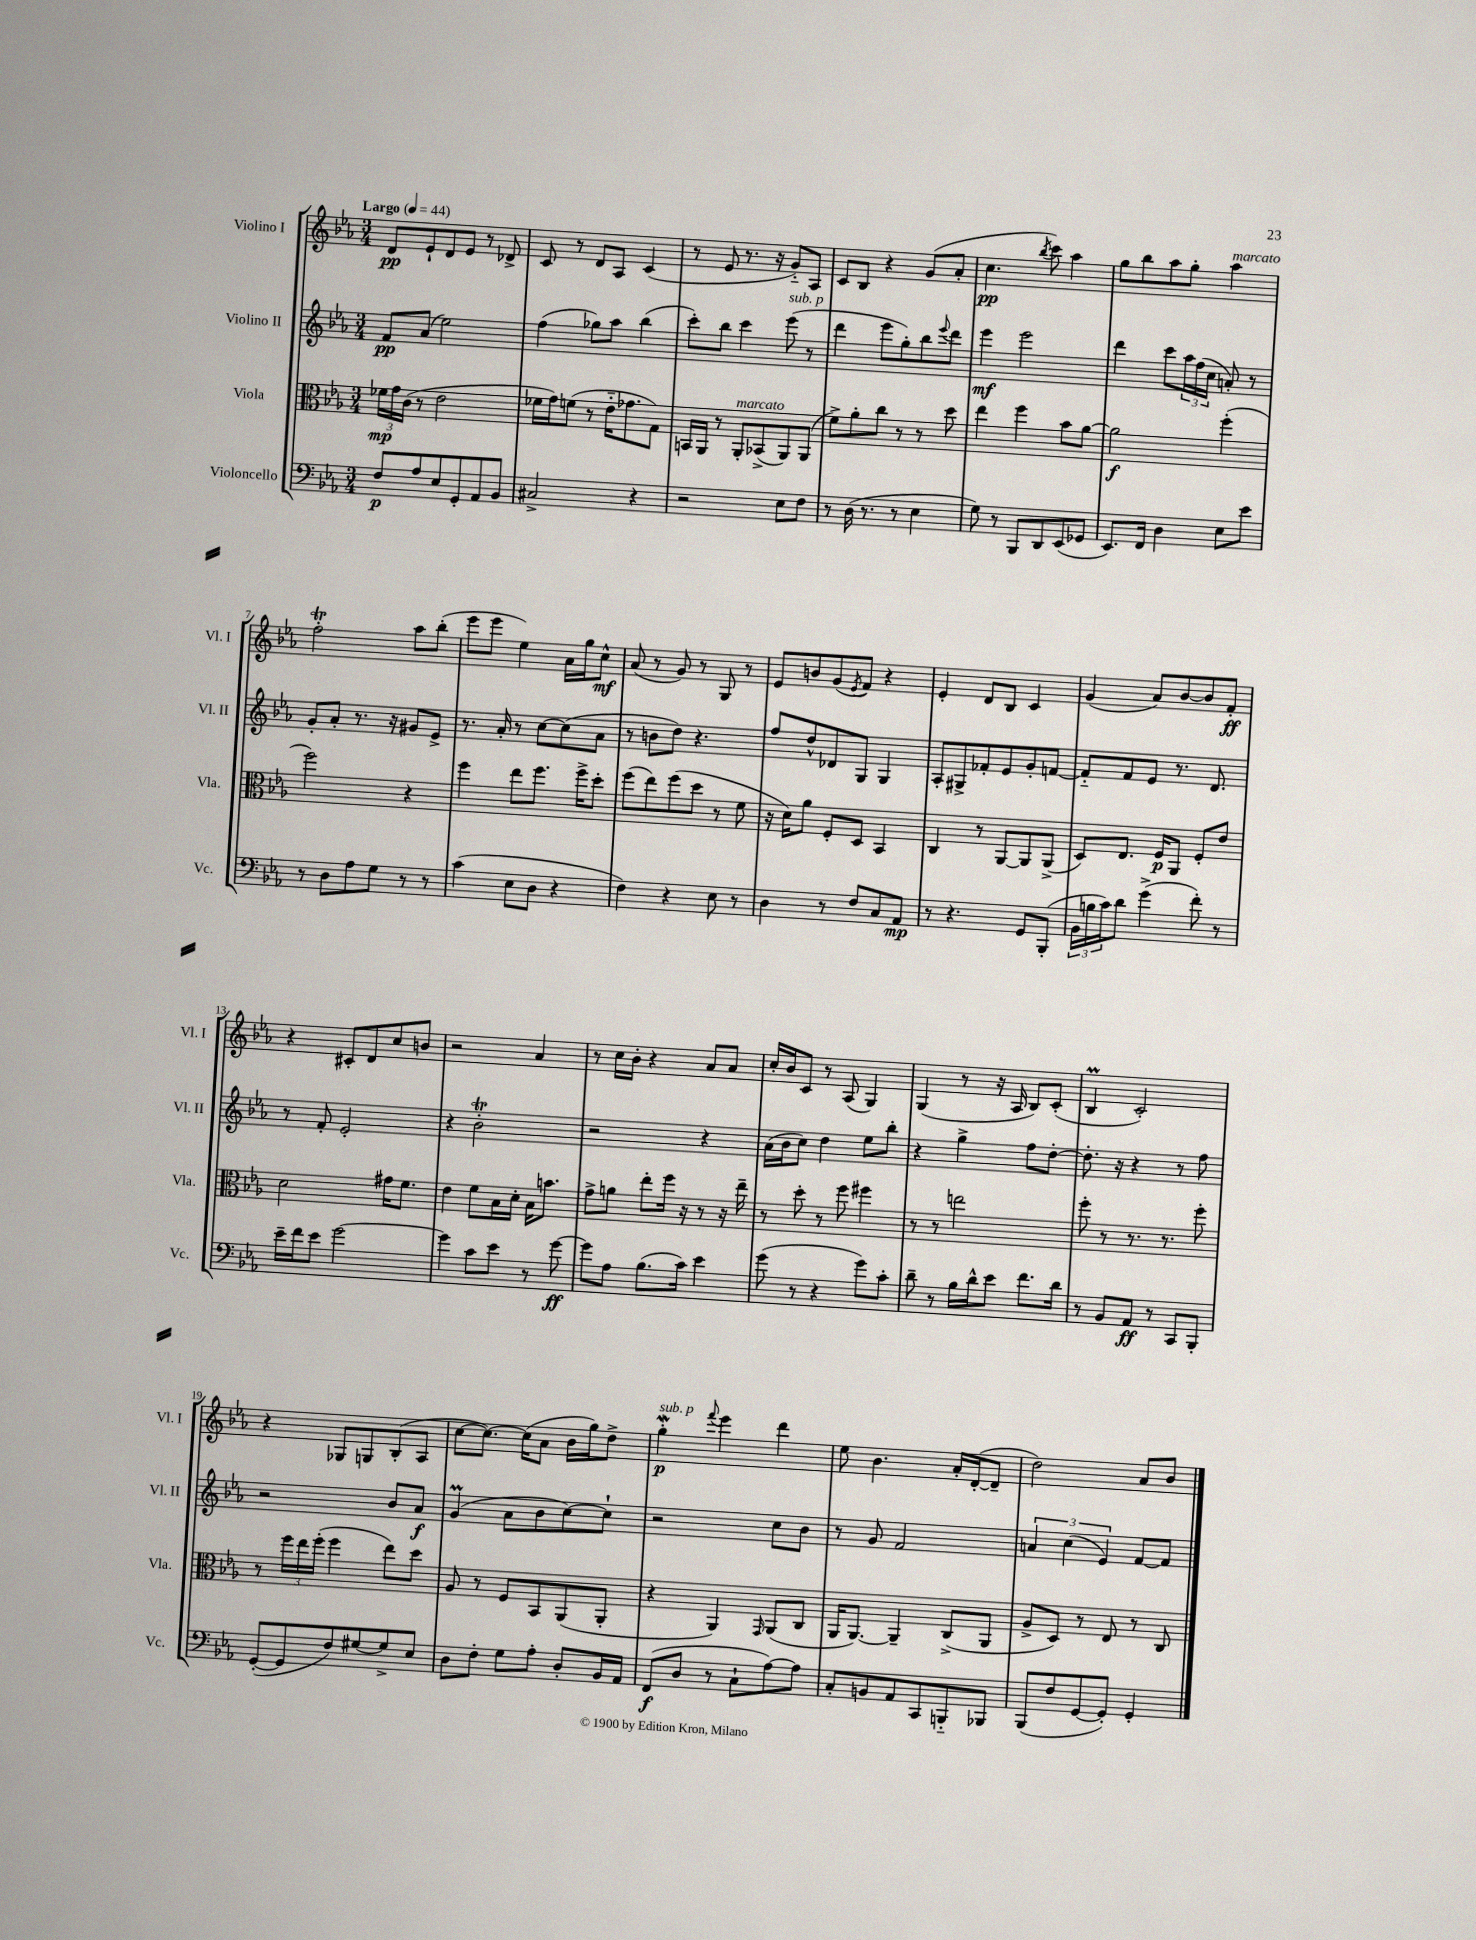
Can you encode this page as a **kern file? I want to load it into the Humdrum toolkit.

**kern	**kern	**kern	**kern
*staff4	*staff3	*staff2	*staff1
*clefF4	*clefC3	*clefG2	*clefG2
*k[b-e-a-]	*k[b-e-a-]	*k[b-e-a-]	*k[b-e-a-]
*M3/4	*M3/4	*M3/4	*M3/4
*MM44	*MM44	*MM44	*MM44
8F	24f-	8f	8d
.	24g	.	.
.	(24c	.	.
8A-	8r	(8a-	8e-`
8E-	2e-	2ee-)	8d
8GG'	.	.	8e-
8AA-	.	.	8r
8BB-	.	.	8d-^
=	=	=	=
2C#^	16f-	(4ff	8c
.	16g)	.	.
.	(8f	.	8r
.	8r	8gg-)	8d
.	16e-'~	8aa-	8A-
.	8.g-	.	.
4r	.	(4bb-	(4c
.	8G)	.	.
=	=	=	=
2r	16BB	8ccc')	8r
.	16AA-	.	.
.	8r	8bb-	8e-
.	8AA-'	4ccc	8.r
.	(8BB-^	.	.
.	.	.	16r
8E-	8AA-)	(8eee-	8g'~)
8F	(8AA-	8r	8A-
=	=	=	=
8r	8f^)	4ddd	8c
(16D	8a-'	.	8B-
8.r	.	.	.
.	8cc	8eee-	4r
8r	8r	8gg')	.
4E-	8r	8bb-	(8g
.	.	8qqeee-	.
.	8dd	8ddd	8a-'
=	=	=	=
8G)	4ee-	4eee-	4.cc
8r	.	.	.
8BBB-	4ff	2eee-	.
.	.	.	8qbb-
8DD	.	.	8ccc)
(8EE-	8b-	.	4aa-
8GG-	[8a-	.	.
=	=	=	=
8.EE-)	2a-]	4ddd	8gg
.	.	.	8bb-
16FF	.	.	.
4D	.	8ccc	8aa-
.	.	24aa-	8gg'
.	.	(24ff	.
.	.	24cc	.
8E-	(4ff'	8a')	4aa-
8e-	.	8r	.
=	=	=	=
8r	2ff)	8g'	2ff'
8D	.	8a-'	.
8A-	.	8.r	.
8G	.	.	.
.	.	16r	.
8r	4r	8g#	8aa-
8r	.	8e-^	(8bb-'
=	=	=	=
(4c	4ff	8.r	8eee-
.	.	.	8eee-
.	.	16a-'	.
8E-	8ee-	8r	4ee-)
8D	8.ff	[8cc	.
4r	.	(8cc]	16a-
.	16ff^	.	16gg
.	8dd'	8a-	8cc^^
=	=	=	=
4F)	(8ff	8r	(8a-
.	8ee-)	8b	8r
4r	(8ff	8dd)	8g)
.	8dd	4.r	8r
8E-	8r	.	8G
8r	8f	.	8r
=	=	=	=
4D	16r	8ff	8e-
.	16d)	.	.
.	8a-	8dd^^	8b
8r	8F'	8d-	(8g
.	.	.	8qe-
8F	8D	8G	8f)
8C	4BB-	4G	4r
8AA-	.	.	.
=	=	=	=
8r	4C	8A-'	4e-'
4.r	.	8G#^	.
.	8r	8f-'	8d
.	[8AA-	8e-	8B-
8GG	8AA-]	8g'	4c
(8BBB-'	(8AA-^	[8f	.
=	=	=	=
24BB-	8D)	8f'~]	(4g
24B	.	.	.
24c)	.	.	.
8d	8.E-	8f	.
(4g^	.	8e-	8a-)
.	16F	.	.
.	8AA-	8.r	[8b-
8f')	8F'	.	8b-]
.	.	8.d	.
8r	8e-	.	8f'
=	=	=	=
16e-~	2d	8r	4r
16f	.	.	.
8e-	.	8f'	.
[2g	.	2e-'	8c#'
.	.	.	8d
.	16g#	.	8cc
.	8.f	.	.
.	.	.	8b
=	=	=	=
4g]	4e-	4r	2r
8c	8f	2b-'	.
8e-	16B-	.	.
.	16d'	.	.
8r	16B-	.	4a-
.	8.b	.	.
[8g	.	.	.
=	=	=	=
8g]	8g^	2r	8r
8A-	8a	.	16cc
.	.	.	16b-'
(8.B-	8ee-'	.	4r
.	16ff	.	.
16c)	16r	.	.
4e-	8r	4r	8a-
.	16r	.	8a-
.	16ee-~	.	.
=	=	=	=
(8g	8r	(16a-	16cc'
.	.	16b-	16b-
8r	8dd'	8cc)	8c
4r	8r	4dd	8r
.	8ff	.	(8A-
8g)	4ff#	8ee-	4G)
8c'	.	8bb-'	.
=	=	=	=
8d~	8r	4r	(4G
8r	8r	.	.
16B-	2ee	4gg^	8r
16d^^	.	.	.
8e-	.	.	16r
.	.	.	16A-
8.f	.	8ff	8B-)
.	.	[8dd'	(8c'
16d	.	.	.
=	=	=	=
8r	8ff'	8.dd']	4B-
8BB-	8r	.	.
.	.	16r	.
8AA-	8.r	4r	2c')
8r	.	.	.
.	8.r	.	.
8CC	.	8r	.
8BBB-'	8ff'	8ff	.
=	=	=	=
([8GG'	8r	2r	4r
8GG]	24ff	.	.
.	24ee-	.	.
.	(24ff'	.	.
8F)	4ff	.	8G-
[8G#	.	.	8G
8G#^]	8ee-)	8b-	(8B-'
8E-	8dd	8a-	8A-
=	=	=	=
8D	8A-	(4g	[8cc
8F'	8r	.	8.cc_)
8G	8F	8a-	.
.	.	.	(16cc]
8A-'	8BB-	8b-	8a-
8D'	(8AA-	[8cc)	16b-
.	.	.	16gg)
16BB-	8AA-'	8cc`]	8dd^
16AA-	.	.	.
=	=	=	=
(8FF	4r	2r	4gg'
8D	.	.	.
.	.	.	8qqfff
8r	4AA-)	.	4eee-
8C`	.	.	.
.	16qqGG	.	.
[8A-)	(8AA-	8cc	4ddd
8A-]	8C	8b-	.
=	=	=	=
8C'	16AA-	8r	8ee-
.	[8.AA-)	.	.
8BB	.	8g	4.b-
8AA-	4AA-~]	2f	.
8CC	.	.	.
8BBB'~	(8C^	.	16a-'
.	.	.	([16d'
8BBB-	8AA-	.	8d~]
=	=	=	=
(8BBB-	8A-^	6a	2dd)
8F	8D)	.	.
.	.	(6cc	.
[8GG	8r	.	.
.	.	6e-)	.
8GG'])	8E-	.	.
4GG'	8r	[8f	8a-
.	8C	8f]	8b-
==	==	==	==
*-	*-	*-	*-
